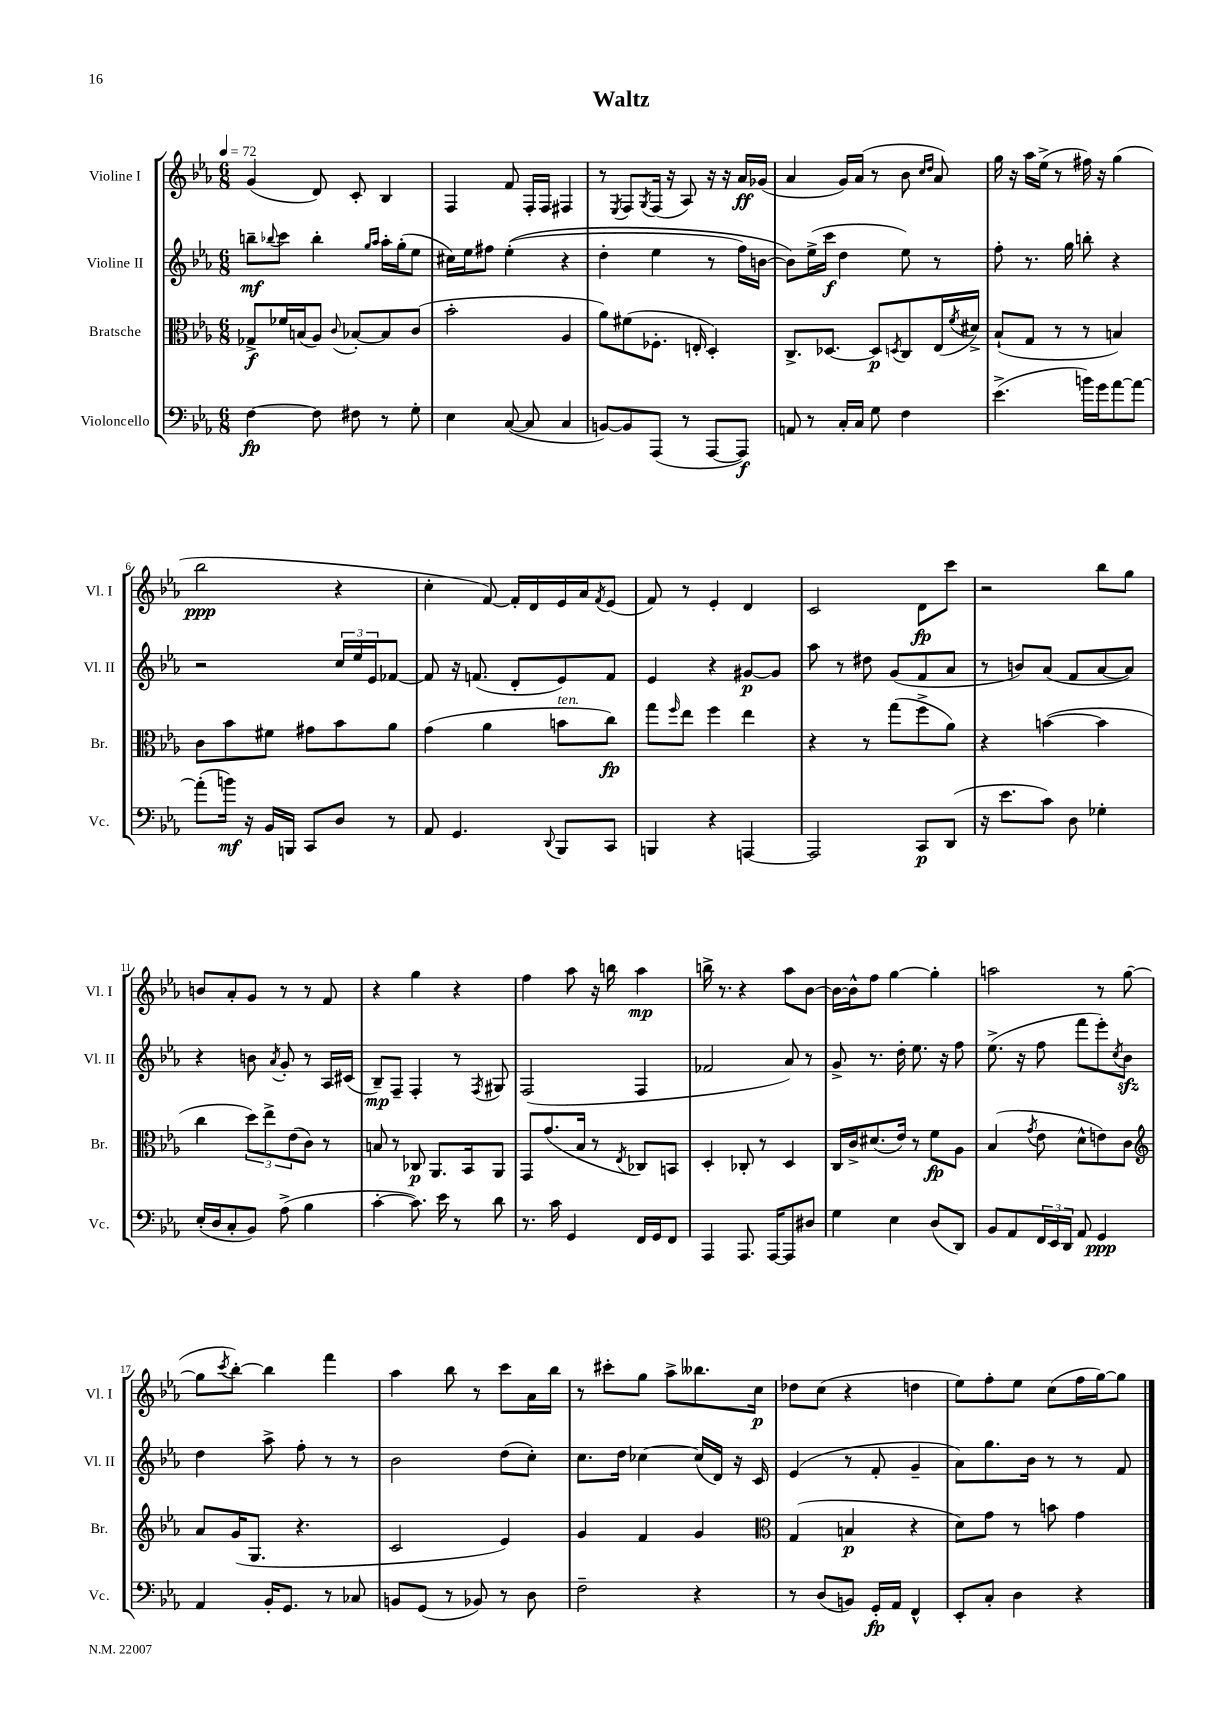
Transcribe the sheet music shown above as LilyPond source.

\header { title = "Waltz" }
<<
\new StaffGroup <<
\new Staff = "s0" \with { instrumentName = "Violine I" shortInstrumentName = "Vl. I" } {
    \clef treble \key ees \major \numericTimeSignature \time 6/8 \tempo 4 = 72
    g'4( d'8) c'8-. bes4 |
    f4 f'8 f16-. f16 fis4 |
    r8 \acciaccatura { ees8 } f8 \acciaccatura { g8 } f16( r16 aes8) r16 r16 aes'16\ff ges'16( |
    aes'4 g'16) aes'16( r8 bes'8 \grace { c''16 d''16 } aes'8) |
    g''16 r16 aes''16 ees''16->( r8 fis''16) r16 g''4( |
    bes''2\ppp r4 |
    c''4-. f'8~) f'16-. d'16 ees'16 aes'16 \acciaccatura { f'8 } ees'8( |
    f'8) r8 ees'4-. d'4 |
    c'2 d'8\fp c'''8 |
    r2 bes''8 g''8 |
    b'8 aes'8-. g'8 r8 r8 f'8 |
    r4 g''4 r4 |
    f''4 aes''8 r16 b''16 aes''4\mp |
    b''16-> r8. r4 aes''8 bes'8~ |
    bes'16~ bes'16-^ f''8 g''4~ g''4-. |
    a''2 r8 g''8~( |
    g''8 \acciaccatura { c'''8 } bes''8~-.) bes''4 f'''4 |
    aes''4 bes''8 r8 c'''8 aes'16 bes''16 |
    r8 cis'''8-. g''8 aes''8-> beses''8. c''16\p |
    des''8 c''8( r4 d''4 |
    ees''8) f''8-. ees''8 c''8( f''16 g''16~) g''8 \bar "|." |
}
\new Staff = "s1" \with { instrumentName = "Violine II" shortInstrumentName = "Vl. II" } {
    \clef treble \key ees \major \numericTimeSignature \time 6/8
    b''8--\mf \appoggiatura { bes''8 } c'''8 bes''4-. \grace { g''16 aes''16 } aes''16-. g''16-.( ees''8 |
    cis''16) ees''16 fis''8 ees''4-.(\( r4 |
    d''4-. ees''4 r8 f''16) b'16~ |
    b'8\) ees''16->( c'''16\f d''4 ees''8) r8 |
    f''8-. r8. g''16 b''8-. r4 |
    r2 \tuplet 3/2 { c''16 ees''16 ees'16 } fes'8~ |
    fes'8 r16 f'8.( d'8-. ees'8) f'8 |
    ees'4 r4 gis'8~\p gis'8 |
    aes''8 r8 dis''8 g'8( f'8 aes'8 |
    r8 b'8) aes'8( f'8 aes'8~ aes'8) |
    r4 b'8 \acciaccatura { aes'8 } g'8-. r8 aes16 cis'16( |
    bes8--\mp) f8-- f4-. r8 \acciaccatura { f8 } gis8 |
    f2( f4 |
    fes'2 aes'8) r8 |
    g'8-> r8. d''16-. ees''8. r16 f''8 |
    ees''8.->( r16 f''8 f'''8 ees'''8-.) \acciaccatura { c''8 } bes'8\sfz |
    d''4 aes''8-> f''8-. r8 r8 |
    bes'2 d''8( c''8-.) |
    c''8. d''16 ces''4~ ces''16( d'16) r16 c'16 |
    ees'4( r8 f'8-. g'4-- |
    aes'8) g''8. bes'16 r8 r8 f'8 \bar "|." |
}
\new Staff = "s2" \with { instrumentName = "Bratsche" shortInstrumentName = "Br." } {
    \clef alto \key ees \major \numericTimeSignature \time 6/8
    ges8->\f fes'16 b16( aes8) \appoggiatura { c'8 } bes8~-. bes8 c'8( |
    bes'2-. aes4 |
    aes'8) fis'8( fes8.-. e16-. d4-.) |
    c8.-> des8.~ des8\p \acciaccatura { d8 } c8 ees16( \acciaccatura { f'8 } dis'16->) |
    bes8-!( g8 r8 r8 b4) |
    c'8 bes'8 fis'8 gis'8 bes'8 aes'8 |
    g'4( aes'4 b'8^\markup { \italic "ten." } c''8\fp) |
    g''8 \grace { f''16 } ees''8 f''4 ees''4 |
    r4 r8 g''8( f''8-> aes'8) |
    r4 b'4~( b'4 |
    c''4 \tuplet 3/2 { d''8) ees''8-> ees'8( } c'8) r8 |
    b8 r8 ces8\p aes,8. bes,16 aes,8 |
    g,8 g'8.( bes16 r8 \acciaccatura { ees8 } ces8) b,8 |
    d4-. ces8-. r8 d4 |
    c16 c'16-> dis'8.( ees'16) r8 f'8\fp aes8 |
    bes4( \acciaccatura { g'8 } ees'8 d'8-^ e'8) c'8 |
    \clef treble aes'8 g'16( g8. r4. |
    c'2 ees'4) |
    g'4 f'4 g'4 |
    \clef alto g4( b4\p r4 |
    d'8) g'8 r8 b'8 g'4 \bar "|." |
}
\new Staff = "s3" \with { instrumentName = "Violoncello" shortInstrumentName = "Vc." } {
    \clef bass \key ees \major \numericTimeSignature \time 6/8
    f4~\fp f8 fis8 r8 g8-. |
    ees4 c8~( c8 c4 |
    b,8~) b,8 aes,,8( r8 aes,,8~ aes,,8\f) |
    a,8 r8 c16-. c16 g8 f4 |
    ees'4.->( b'16) g'16 aes'8~ aes'8~ |
    aes'8-.( b'16\mf) r16 bes,16 b,,16 c,8 d8 r8 |
    aes,8 g,4. \appoggiatura { d,8 } bes,,8 c,8 |
    b,,4 r4 a,,4~ |
    a,,2 c,8\p d,8( |
    r16 ees'8. c'8) d8 ges4-. |
    ees16-.( d16 c8-. bes,8) aes8->( bes4 |
    c'4~-. c'8.) ees'16 r8 d'8 |
    r8. c'16 g,4 f,16 g,16 f,8 |
    aes,,4 aes,,8. aes,,16~ aes,,8 dis8 |
    g4 ees4 d8( d,8) |
    bes,8 aes,8 \tuplet 3/2 { f,16 ees,16 d,16 } aes,8 g,4\ppp |
    aes,4 bes,16-. g,8. r8 ces8 |
    b,8 g,8( r8 bes,8) r8 d8 |
    f2-- r4 |
    r8 d8( b,8) g,16-.\fp aes,16 f,4-^ |
    ees,8-. c8-. d4 r4 \bar "|." |
}
>>
>>
